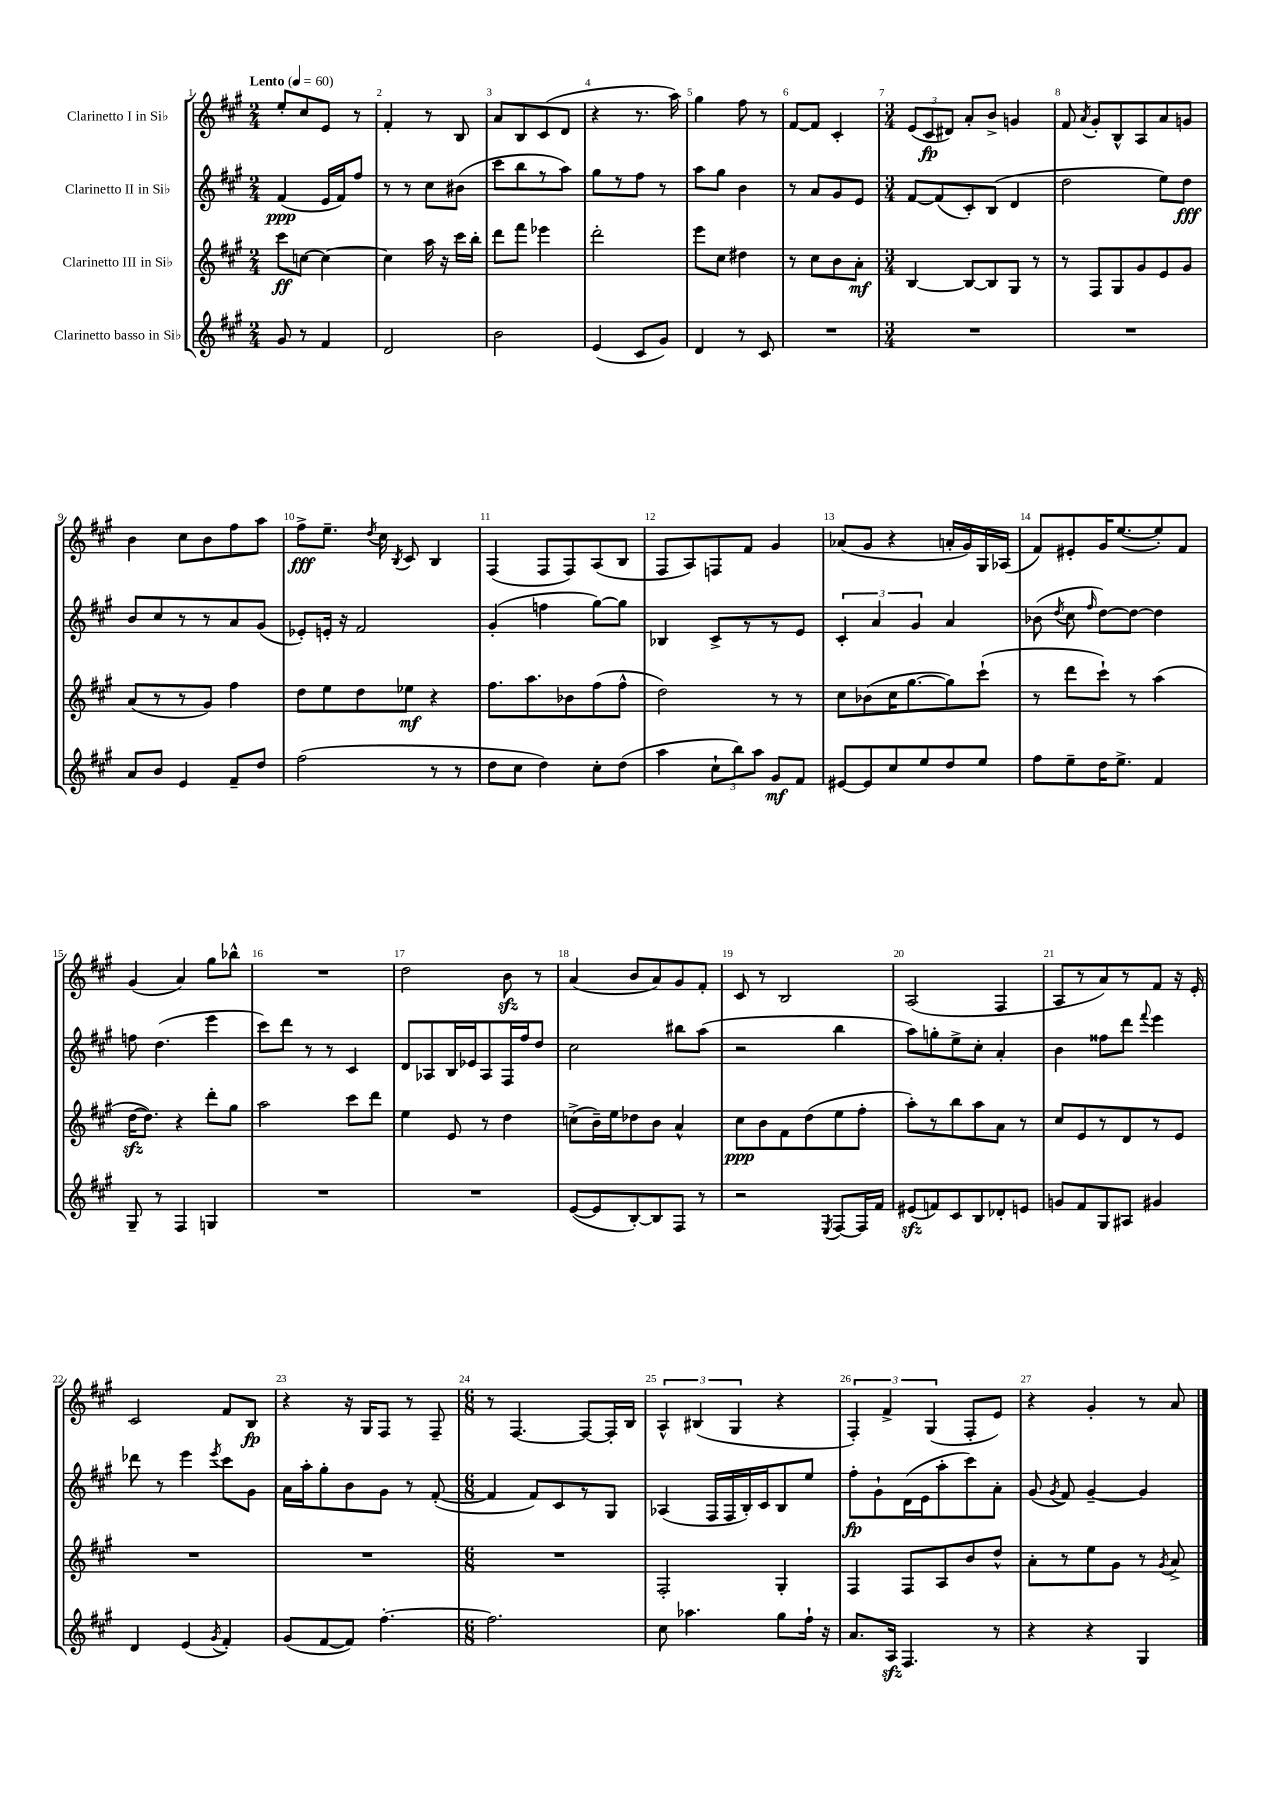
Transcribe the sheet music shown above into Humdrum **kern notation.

**kern	**kern	**kern	**kern
*staff4	*staff3	*staff2	*staff1
*clefG2	*clefG2	*clefG2	*clefG2
*k[f#c#g#]	*k[f#c#g#]	*k[f#c#g#]	*k[f#c#g#]
*M2/4	*M2/4	*M2/4	*M2/4
*MM60	*MM60	*MM60	*MM60
8g#	8ccc#	(4f#	8ee'
8r	[8cc	.	8cc#
4f#	4cc_	16e	8e
.	.	16f#)	.
.	.	8ff#	8r
=	=	=	=
2d	4cc]	8r	4f#'
.	.	8r	.
.	16aa	8cc#	8r
.	16r	.	.
.	16ccc#	(8b#	8B
.	16bb'	.	.
=	=	=	=
2b	8ddd	8ccc#	8a
.	8fff#	8bb	8B
.	4eee-	8r	(8c#
.	.	8aa)	8d
=	=	=	=
(4e	2ddd'	8gg#	4r
.	.	8r	.
8c#	.	8ff#	8.r
8g#)	.	8r	.
.	.	.	16aa)
=	=	=	=
4d	8eee	8aa	4gg#
.	8cc#	8gg#	.
8r	4dd#	4b	8ff#
8c#	.	.	8r
=	=	=	=
2r	8r	8r	[8f#
.	8cc#	8a	8f#]
.	8b	8g#	4c#'
.	8a'	8e	.
=	=	=	=
*M3/4	*M3/4	*M3/4	*M3/4
2.r	[4B	[8f#	(12e
.	.	.	12c#
.	.	(8f#]	.
.	.	.	12d#)
.	8B_	8c#')	8a'
.	8B]	(8B	8b^
.	8G#	4d	4g
.	8r	.	.
=	=	=	=
2.r	8r	2dd	8f#
.	.	.	8qa
.	8F#	.	8g#'
.	8G#	.	8B^^
.	8g#	.	8A
.	8e	8ee)	8a
.	8g#	8dd	8g
=	=	=	=
8a	(8a	8b	4b
8b	8r	8cc#	.
4e	8r	8r	8cc#
.	8g#)	8r	8b
8f#~	4ff#	8a	8ff#
8dd	.	(8g#	8aa
=	=	=	=
(2ff#	8dd	8e-')	8ff#^
.	8ee	16e'	8.ee~
.	.	16r	.
.	8dd	2f#	.
.	.	.	8qdd
.	.	.	16cc#
.	.	.	8qB
.	8ee-	.	8c#
8r	4r	.	4B
8r	.	.	.
=	=	=	=
8dd	8.ff#	(4g#'	(4F#
8cc#	.	.	.
.	8.aa	.	.
4dd)	.	4ff	8F#
.	8b-	.	8F#)
8cc#'	(8ff#	[8gg#)	(8A
(8dd	8ff#^^	8gg#]	8B
=	=	=	=
4aa	2dd)	4B-	8F#
.	.	.	8A)
12cc#`	.	8c#^	8F
12bb)	.	.	.
.	.	8r	8f#
12aa	.	.	.
8g#	8r	8r	4g#
8f#	8r	8e	.
=	=	=	=
[8e#	8cc#	6c#'	(8a-
8e#]	(8b-	.	8g#
.	.	6a	.
8cc#	16cc#	.	4r
.	[8.gg#	.	.
.	.	6g#	.
8ee	.	.	.
8dd	8gg#])	4a	16a'
.	.	.	16g#)
8ee	(8ccc#`	.	16G#
.	.	.	(16A-
=	=	=	=
8ff#	8r	(8b-	8f#)
.	.	8qdd	.
8ee~	8ddd	8cc#	8e#'
.	.	16qqff#	.
16dd	8ccc#`)	[8dd)	16g#
8.ee^	.	.	([8.ee
.	8r	8dd_	.
4f#	(4aa	4dd]	8ee'])
.	.	.	8f#
=	=	=	=
8G#~	[16dd	8ff	(4g#
.	8.dd])	.	.
8r	.	(4.dd	.
4F#	4r	.	4a)
4G	8ddd'	4eee	8gg#
.	8gg#	.	8bb-^^
=	=	=	=
2.r	2aa	8ccc#)	2.r
.	.	8ddd	.
.	.	8r	.
.	.	8r	.
.	8ccc#	4c#	.
.	8ddd	.	.
=	=	=	=
2.r	4ee	8d	2dd
.	.	8A-	.
.	8e	16B	.
.	.	16e-	.
.	8r	8A-	.
.	4dd	16F#	8b
.	.	16ff#	.
.	.	8dd	8r
=	=	=	=
([8e	(8cc^	2cc#	(4a
8e]	16b~)	.	.
.	16ee	.	.
[8B')	8dd-	.	8b
8B]	8b	.	8a)
8F#	4a^^	8bb#	8g#
8r	.	(8aa	8f#'
=	=	=	=
2r	8cc#	2r	8c#
.	8b	.	8r
.	8f#	.	2B
.	(8dd	.	.
8qE	.	.	.
[8F#	8ee	4bb	.
16F#]	8ff#'	.	.
16f#	.	.	.
=	=	=	=
(8e#	8aa')	8aa)	(2A
8f)	8r	8gg'	.
8c#	8bb	8ee^	.
8B	8aa	8cc#'	.
8d-'	8a	4a'	4F#
8e	8r	.	.
=	=	=	=
8g	8cc#	4b	8A
8f#	8e	.	8r
8G#	8r	8ff##	8a)
8A#	8d	8ddd	8r
.	.	8qqfff#	.
4g#	8r	4eee	8f#
.	8e	.	16r
.	.	.	16e'
=	=	=	=
4d	2.r	8ddd-	2c#
.	.	8r	.
(4e	.	4eee	.
8qg#	.	8qeee	.
4f#')	.	8ccc#	8f#
.	.	8g#	8B
=	=	=	=
(8g#	2.r	16a	4r
.	.	16aa'	.
[8f#	.	8gg#'	.
8f#])	.	8b	16r
.	.	.	16G#
[4.ff#'	.	8g#	8F#
.	.	8r	8r
.	.	([8f#'	8F#~
=	=	=	=
*M6/8	*M6/8	*M6/8	*M6/8
2.ff#]	2.r	4f#]	8r
.	.	.	[4.F#
.	.	8f#)	.
.	.	8c#	.
.	.	8r	8F#_
.	.	8G#	16F#']
.	.	.	16B
=	=	=	=
8cc#	2F#'	(4A-	6A^^
4.aa-	.	.	.
.	.	.	(6B#
.	.	16F#	.
.	.	16F#	.
.	.	.	6G#
.	.	16B')	.
.	.	16c#	.
8gg#	4G#'	8B	4r
16ff#`	.	8ee	.
16r	.	.	.
=	=	=	=
8.a	4F#	8ff#'	6F#')
.	.	8g#`	.
.	.	.	6f#^
16A	.	.	.
4.F#	8F#	(16d	.
.	.	16e	.
.	.	.	(6G#
.	8A	8aa'	.
.	8b	8ccc#)	8F#'
8r	8dd^^	8a'	8e)
=	=	=	=
4r	8a'	(8g#	4r
.	.	8qg#	.
.	8r	8f#)	.
4r	8ee	[4g#~	4g#'
.	8g#	.	.
4G#	8r	4g#]	8r
.	8qg#	.	.
.	8a^	.	8a
==	==	==	==
*-	*-	*-	*-
